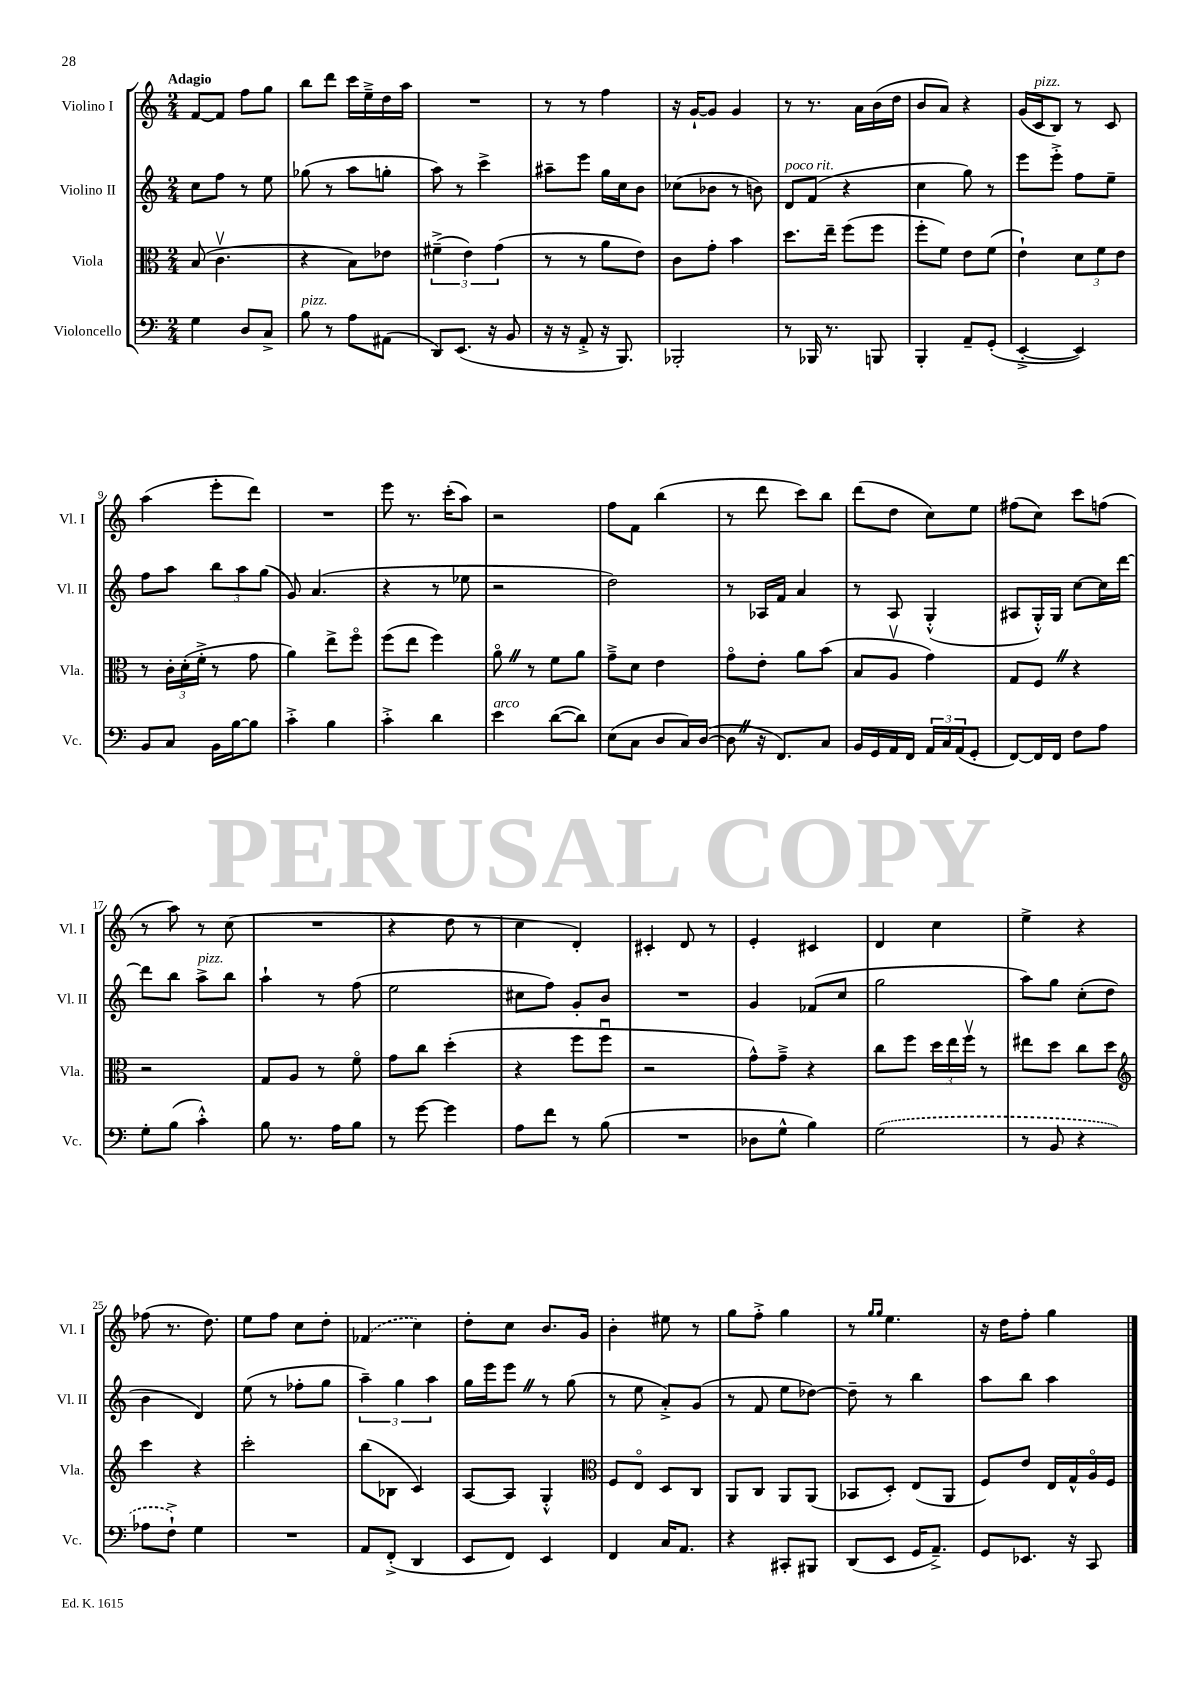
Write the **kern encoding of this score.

**kern	**kern	**kern	**kern
*staff4	*staff3	*staff2	*staff1
*clefF4	*clefC3	*clefG2	*clefG2
*k[]	*k[]	*k[]	*k[]
*M2/4	*M2/4	*M2/4	*M2/4
4G	(8B	8cc	[8f
.	4.cv	8ff	8f]
8D	.	8r	8ff
8C^	.	8ee	8gg
=	=	=	=
8B	4r	(8gg-	8bb
8r	.	8r	8ddd
8A	8B)	8aa	16ccc
.	.	.	16ee~^
(8AA#	8e-	8gg'	16dd
.	.	.	16aa
=	=	=	=
8DD)	(6f#~^	8aa)	2r
(8.EE	.	8r	.
.	6e)	.	.
.	.	4ccc^	.
16r	.	.	.
.	(6g	.	.
8BB	.	.	.
=	=	=	=
16r	8r	8aa#~	8r
16r	.	.	.
8AA'^	8r	8eee	8r
16r	8a	16gg	4ff
8.BBB)	.	16cc	.
.	8e)	8b	.
=	=	=	=
2BBB-'	8c	(8cc-	16r
.	.	.	[16g`
.	8g'	8b-	8g]
.	4b	8r	4g
.	.	8b)	.
=	=	=	=
8r	8.dd	8d	8r
16BBB-	.	(8f	8.r
8.r	16ee~	.	.
.	(8ff	4r	.
.	.	.	16a
8BBB	8ff	.	(16b
.	.	.	16dd
=	=	=	=
4BBB'	8ff'	4cc	8b
.	8f)	.	8a)
8AA~	8e	8gg)	4r
(8GG'	(8f	8r	.
=	=	=	=
[4EE'^	4e`)	8eee	(16g
.	.	.	16c
.	.	8eee'^	8B)
4EE])	12d	8ff	8r
.	12f	.	.
.	.	8ee~	8c
.	12e	.	.
=	=	=	=
8BB	8r	8ff	(4aa
8C	24c'	8aa	.
.	(24d'	.	.
.	24f'^	.	.
16BB	8r	12bb	8eee'
[16B	.	.	.
.	.	12aa	.
8B]	8g	.	8ddd)
.	.	(12gg	.
=	=	=	=
4c'^	4a)	8g)	2r
.	.	(4.a	.
4B	8ee^	.	.
.	8ffo	.	.
=	=	=	=
4c'^	(8ff	4r	8eee
.	8ee	.	8.r
4d	4ff)	8r	.
.	.	.	(16ccc'
.	.	8ee-	8aa)
=	=	=	=
4e	8ao	2r	2r
.	8r	.	.
([8d	8f	.	.
8d])	8a	.	.
=	=	=	=
(8E	8g~^	2dd)	8ff
8C	8d	.	8f
8D	4e	.	(4bb
16C)	.	.	.
([16D	.	.	.
=	=	=	=
8D]	8go	8r	8r
16r	8e'	16A-	8ddd
8.FF)	.	16f	.
.	8a	4a	8ccc)
8C	(8b	.	8bb
=	=	=	=
16BB	8B	8r	(8ddd
16GG	.	.	.
16AA	8Av	8A	8dd
16FF	.	.	.
24AA	4g)	(4G'^^	8cc)
24C	.	.	.
(24AA	.	.	.
8GG'	.	.	8ee
=	=	=	=
[8FF)	8G	8A#	(8ff#
16FF]	8F	16G'^^)	8cc)
16FF	.	16G	.
8F	4r	[8cc	8ccc
8A	.	16cc]	(8ff
.	.	[16ddd	.
=	=	=	=
8G'	2r	8ddd]	8r
(8B	.	8bb	8aa)
4c'^^)	.	8aa^	8r
.	.	8bb	(8cc
=	=	=	=
8B	8G	4aa`	2r
8.r	8A	.	.
.	8r	8r	.
16A	.	.	.
8B	8fo	(8ff	.
=	=	=	=
8r	8g	2ee	4r
[8g	8cc	.	.
4g]	(4dd'	.	8dd
.	.	.	8r
=	=	=	=
8A	4r	8cc#	4cc
8f	.	8ff)	.
8r	8ff	8g'	4d')
(8B	8ffu	8b	.
=	=	=	=
2r	2r	2r	4c#'
.	.	.	8d
.	.	.	8r
=	=	=	=
8D-	8g^^)	4g	4e'
8G^^	8g~^	.	.
4B)	4r	(8f-	4c#
.	.	8cc	.
=	=	=	=
(2G	8cc	2gg	4d
.	8ff	.	.
.	24dd	.	4cc
.	24ee	.	.
.	24ffv	.	.
.	8r	.	.
=	=	=	=
8r	8ee#	8aa)	4ee^
8BB	8dd	8gg	.
4r	8cc	(8cc'	4r
.	8dd	8dd	.
=	=	=	=
*	*clefG2	*	*
8A-	4ccc	4b	(8ff-
8F`^)	.	.	8.r
4G	4r	4d)	.
.	.	.	8.dd)
=	=	=	=
2r	2ccc'	(8ee	8ee
.	.	8r	8ff
.	.	8ff-'	8cc
.	.	8gg	8dd'
=	=	=	=
8AA	(8bb	6aa~)	(4f-
(8FF'^	8B-	.	.
.	.	6gg	.
4DD	4c)	.	4cc)
.	.	6aa	.
=	=	=	=
8EE	[8A	16gg	8dd'
.	.	16eee	.
8FF)	8A]	8eee	8cc
4EE	4G'^^	8r	8.b
.	.	(8gg	.
.	.	.	16g
=	=	=	=
*	*clefC3	*	*
4FF	8F	8r	4b'
.	8Eo	8ee	.
16C	8D	8a'^)	8ee#
8.AA	.	.	.
.	8C	(8g	8r
=	=	=	=
4r	8AA	8r	8gg
.	8C	8f	8ff'^
8CC#'	8AA	8ee	4gg
8BBB#	(8AA	[8dd-)	.
=	=	=	=
(8DD	8BB-	8dd-~]	8r
.	.	.	16qqgg
.	.	.	16qqgg
8EE	8D')	8r	4.ee
16GG	(8E	4bb	.
8.AA~^)	.	.	.
.	8AA	.	.
=	=	=	=
8GG	8F)	8aa	16r
.	.	.	16dd
8.EE-	8e	8bb	8ff'
.	16E	4aa	4gg
16r	16G^^	.	.
8CC	16Ao	.	.
.	16F	.	.
==	==	==	==
*-	*-	*-	*-
